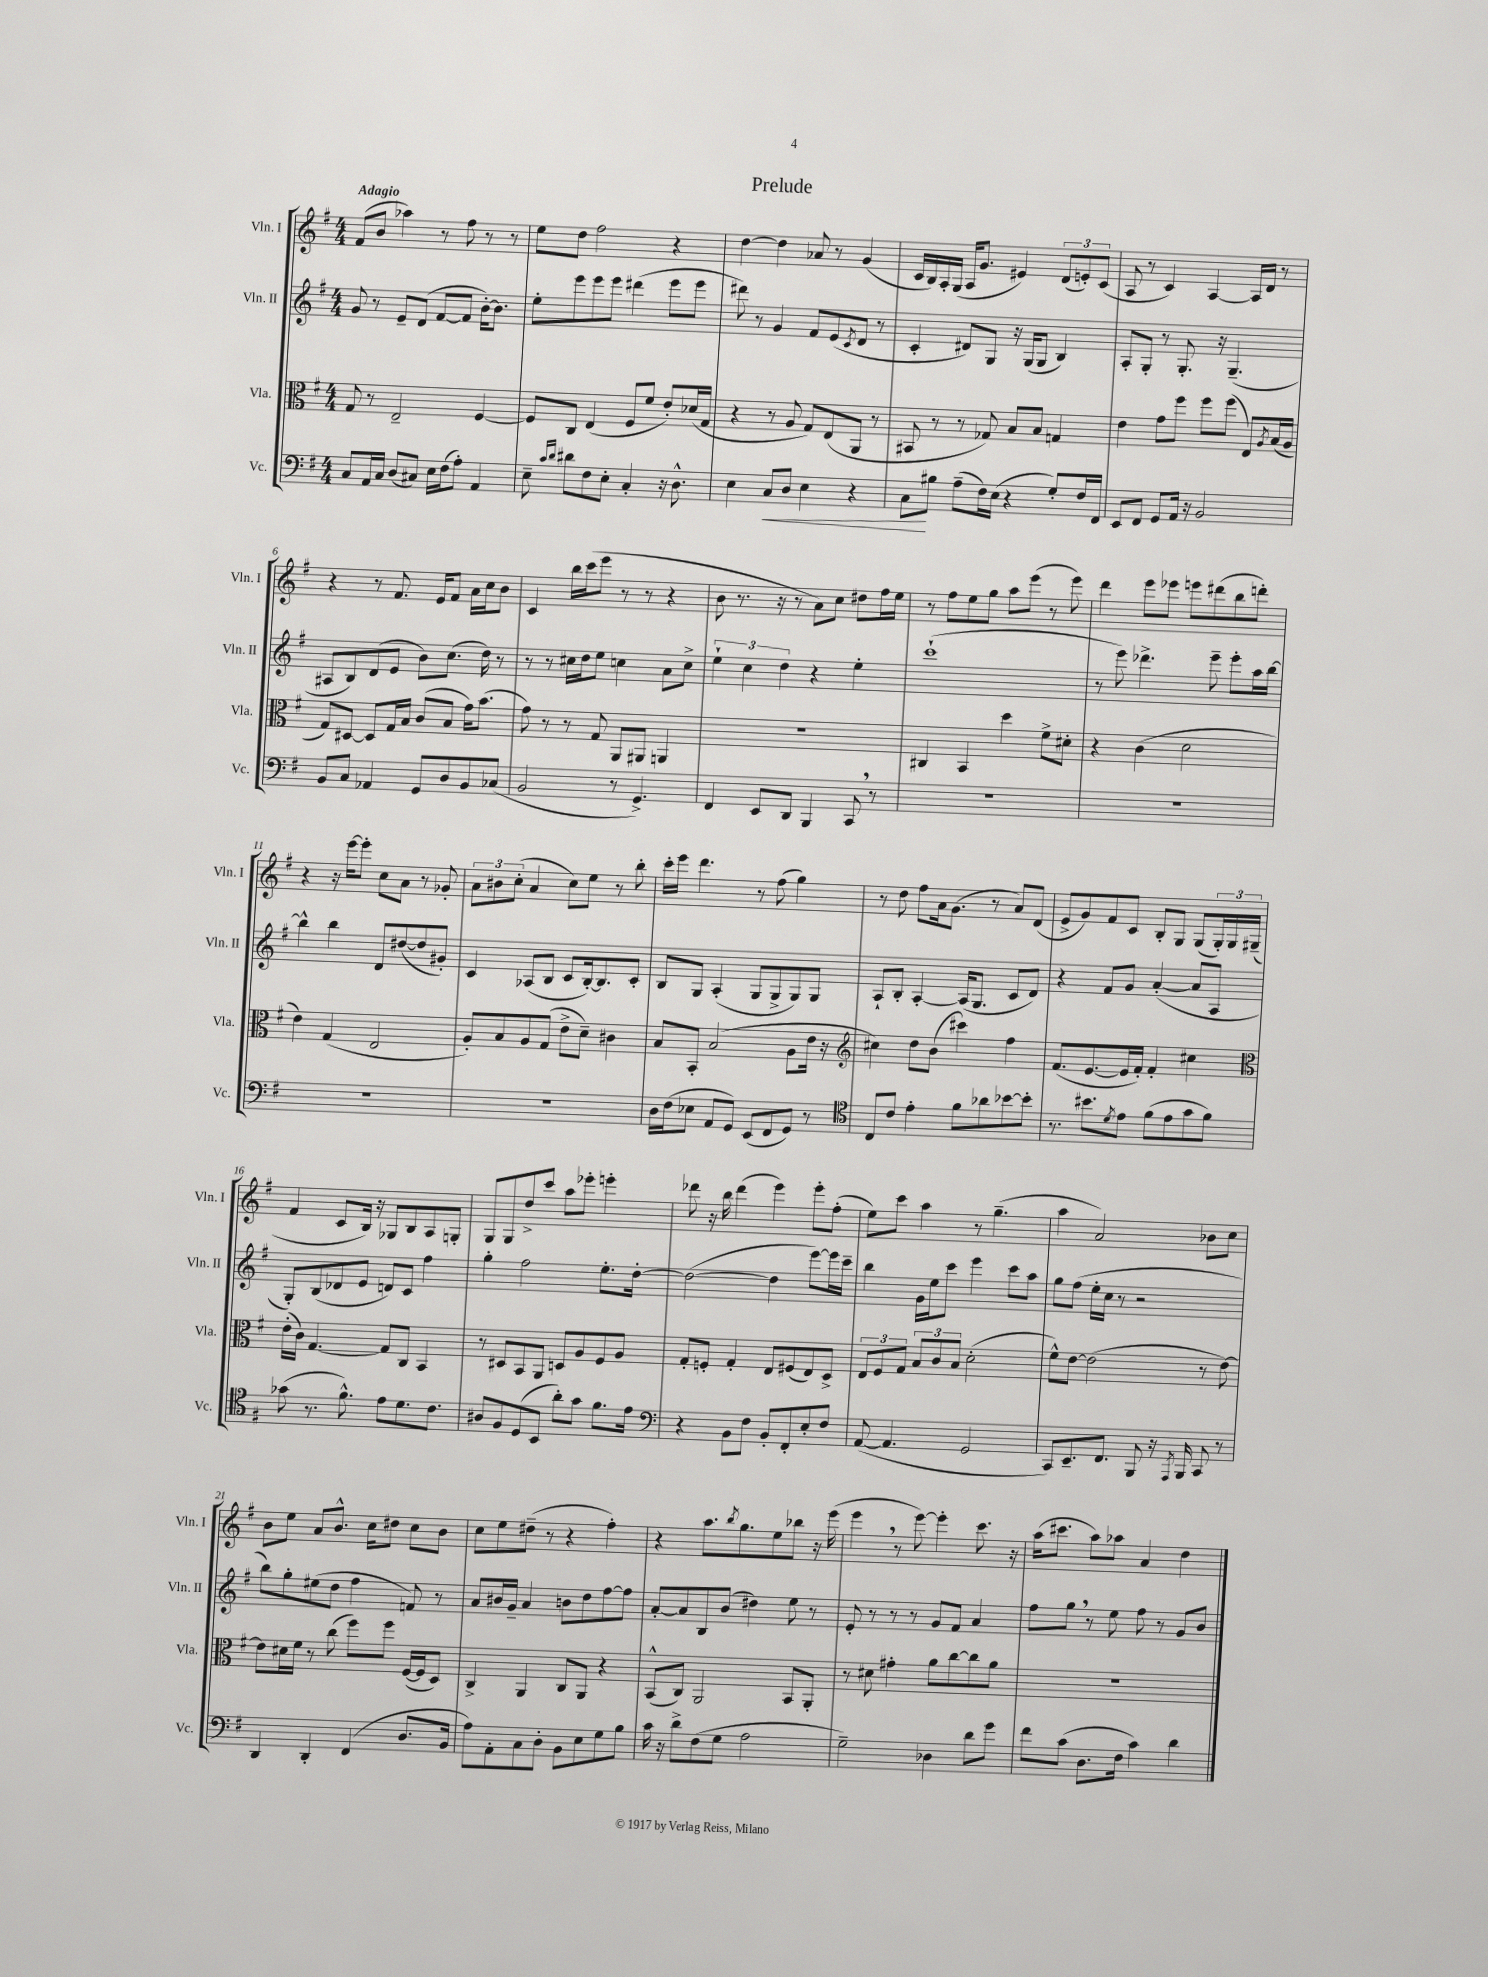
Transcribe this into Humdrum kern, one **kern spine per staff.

**kern	**dynam	**kern	**kern	**kern
*part4	*part4	*part3	*part2	*part1
*staff4	*staff4	*staff3	*staff2	*staff1
*I"Vc.	*	*I"Vla.	*I"Vln. II	*I"Vln. I
*I'Vc.	*	*I'Vla.	*I'Vln. II	*I'Vln. I
*clefF4	*	*clefC3	*clefG2	*clefG2
*k[f#]	*	*k[f#]	*k[f#]	*k[f#]
*M4/4	*	*M4/4	*M4/4	*M4/4
=1	=1	=1	=1	=1
!	!	!	!	!LO:TX:a:B:t=Adagio
8C/L	.	8G/	8g/	(8f#/L
16AA/L	.	8r	8r	8b/J
16C/JJ	.	.	.	.
(8D/L	.	2E~/	8e~/L	4aa-X\)
8C#X/J)	.	.	(8d/J	.
16E\LL	.	.	[8f#/L	8r
(16F#\J	.	.	.	.
8A'\J)	.	.	8f#/J]	8ff#\
4AA/	.	[4F#/	[16b'\KL)	8r
.	.	.	8.b\J]	.
.	.	.	.	8r
=2	=2	=2	=2	=2
8E~\	.	8F#/L]	8ee'\L	8ee\L
16qqc/LL	.	.	.	.
16qqd/JJ	.	.	.	.
8d#X\L	.	8C/J	8eee\	8dd\J
8F#\	.	(4E/	8eee\	2ff#\
8E'\J	.	.	8eee\J	.
4C'/	.	8F#/L	(4ddd#X\	.
.	.	8f#/J	.	.
16r	.	8e'/L)	8eee\L	4r
8.D^^\	.	.	.	.
.	.	(16d-X/L	8eee\J	.
.	.	16G/JJ	.	.
=3	=3	=3	=3	=3
4E\	.	4r	8ddd#X\)	[4dd\
.	.	.	8r	.
!	!LO:HP:b	!	!	!
8C/L	<	8r	4g/	4dd\]
8D/J	.	8A/	.	.
4E\	.	8G/L)	8f#/L	8a-X/
.	.	(8E/	(8e/	8r
.	.	.	8qc/	.
4r	.	8AA/J	8d/J	(4g/
.	.	8r	8r	.
=4	=4	=4	=4	=4
8C\L	.	8BB#X/	4c'/	16c/LL
.	.	.	.	16B/)
8B#X\J	[	8r	.	16A'/
.	.	.	.	(16G/JJ
(8A~\L	.	8r	8d#X/L)	16A/KL
.	.	.	.	8.g/J
16F#\L)	.	8G-X/)	8G/J	.
(16E\JJ	.	.	.	.
4r	.	8B/L	16r	4e#X/)
.	.	.	(16G/KL	.
.	.	8B/J	8G/J	.
8G'/L)	.	4Gn/	4B/)	(12d/L
.	.	.	.	12en'/)
16F#/L	.	.	.	.
.	.	.	.	(12c/J
16FF#/JJ	.	.	.	.
=5	=5	=5	=5	=5
8EE/L	.	4e\	8A'/L	8A/
8FF#/J	.	.	8G'/J	8r
8GG/L	.	8g\L	8r	4c/)
16AA/Jk	.	8ff#\J	8.G'/	.
16r	.	.	.	.
2BB/	.	8ff#\L	.	[4A/
.	.	.	16r	.
.	.	(8ff#\J	(4.G~/	.
.	.	8E/L)	.	16A/LL]
.	.	.	.	16d/JJ
.	.	8qA/	.	.
.	.	(16B/L	.	8r
.	.	16A/JJ	.	.
!!LO:LB:g=z
=6	=6	=6	=6	=6
8BB/L	.	8G/L)	8A#X/L	4r
8C/J	.	[8D#X/J	8B/)	.
4AA-X/	.	8D#/L]	(8d/	8r
.	.	16G/L	8e/J	8.f#/
.	.	16B/JJ	.	.
8GG/L	.	(8c/L	8b\L)	.
.	.	.	.	16e/KL
8D/	.	8B/J	(8.cc\J	8f#/J
8BB/	.	16g\KL)	.	16a\LL
.	.	(8.b\J	16dd\)	16cc\J
(8C-X/J	.	.	8r	8b\J
=7	=7	=7	=7	=7
2BB/	.	8g\)	8r	4c/
.	.	8r	8r	.
.	.	8r	16cc#X\LL	16bb\LL
.	.	.	16dd\J	(16ccc\J
.	.	8G/	8ee\J	8eee\J
8r	.	8AA/L	4ccn\	8r
4.GG^/)	.	8AA#X/J	.	8r
.	.	4AAn/	8a\L	4r
.	.	.	8cc^\J	.
=8	=8	=8	=8	=8
4FF#/	.	1r	6ee`\	8b\
.	.	.	.	8.r
.	.	.	6cc\	.
8EE/L	.	.	.	.
.	.	.	.	16r
.	.	.	6dd\	.
8DD/J	.	.	.	8r
4BBB/	.	.	4r	8a\L)
.	.	.	.	8cc\J
8CC,/	.	.	4ee'\	8dd#X\L
8r	.	.	.	16ff#\L
.	.	.	.	16ee\JJ
=9	=9	=9	=9	=9
1r	.	4C#X/	(1ccc`	8r
.	.	.	.	8ff#\L
.	.	4BB/	.	8ee\
.	.	.	.	8gg\J
.	.	4dd\	.	8aa\L
.	.	.	.	(8eee\J
.	.	8f#^\L	.	8r
.	.	8d#X'\J	.	8eee\)
=10	=10	=10	=10	=10
1r	.	4r	8r	4ddd\
.	.	.	8eee\)	.
.	.	(4c\	4.ddd-X^\	8eee\L
.	.	.	.	8eee-X\J
.	.	2d\	.	8eeen\L
.	.	.	8eee~\	(8ddd#X\
.	.	.	8eee'\L	8bb\
.	.	.	16aa\L	8dddn'\J)
.	.	.	[16bb\JJ	.
!!LO:LB:g=z
=11	=11	=11	=11	=11
1r	.	4e\)	4bb^^\]	4r
.	.	(4G/	4bb\	16r
.	.	.	.	[16eee\KL
.	.	.	.	8eee'\J]
.	.	2E/	8d/L	8cc\L
.	.	.	([8dd#X/	8a\J
.	.	.	8dd#/]	8r
.	.	.	8g#X'/J)	8g-X'/
=12	=12	=12	=12	=12
1r	.	8A'/L)	4c/	12a\L
.	.	.	.	12b#X\
.	.	8B/	.	.
.	.	.	.	(12cc'\J
.	.	8A/	(8A-X/L	4a/
.	.	(8G/J	8B/J	.
.	.	8e^\L	8c/L	8cc\L)
.	.	8d~\J)	[16B'/k)	8ee\J
.	.	.	8.B/]	.
.	.	4c#X\	.	8r
.	.	.	8c'/J	8bb'\
=13	=13	=13	=13	=13
16D\LL	.	8B/L	8B/L	16ccc'\LL
(16F#\J	.	.	.	16eee\JJ
8E-X\J	.	8BB'/J	8G/J	4.ddd\
8AA/L	.	(2B/	(4A'/	.
8GG/J)	.	.	.	.
(8EE/L	.	.	8G/L	8r
8FF#/	.	.	8G^/	(8ff#\
8GG/J)	.	8A\L	8G/)	4gg\)
8r	.	16e\Jk	8G/J	.
.	.	16r	.	.
=14	=14	=14	=14	=14
*clefC4	*	*clefG2	*	*
8C/L	.	4cc#X\)	8A`/L	8r
8c/J	.	.	8B'/J	8dd\
4e'\	.	8dd\L	[4A'/	8ff#\L
.	.	(8b\J	.	16a\k
.	.	.	.	(8.g\J
8f#\L	.	4ccc#X\)	(16A/KL]	.
.	.	.	8.G/J	.
8a-X\	.	.	.	8r
[8b-X\	.	4ff#\	8c/L	8a/L)
8b-'\J]	.	.	8d/J)	(8d/J
=15	=15	=15	=15	=15
8.r	.	(8.f#/L	4r	8e^/L
.	.	.	.	8g/)
8.b#X\L	.	[8.e/	.	.
.	.	.	8f#/L	8f#/
8qd/	.	.	.	.
8e\J	.	16e/L]	8g/J	8c/J
.	.	16f#'/JJ)	.	.
(8f#\L	.	4f#'/	([4a'/	8B'/L
8e\	.	.	.	8G/J
8g\	.	4cc#X\	8a/L]	(8G/L
8f#\J)	.	.	8A/J	24G'/L)
.	.	.	.	24G/
.	.	.	.	(24G#X~/JJ
!!LO:LB:g=z
=16	=16	=16	=16	=16
*	*	*clefC3	*	*
(8g-X\	.	(16e'\LL	8G'/L)	4f#/
.	.	16c\JJ)	.	.
8.r	.	[4.G/	(8B/	.
.	.	.	8d-X/	8c/L
8.f#^^\)	.	.	.	.
.	.	.	8e/J	16B/Jk)
.	.	.	.	16r
8e\L	.	8G/L]	8dn/L)	8G-X/L
8.d\	.	8C/J	8c/J	8B/
.	.	4BB/	4ff#\	8A/
8.c\J	.	.	.	.
.	.	.	.	8Gn'/J
=17	=17	=17	=17	=17
8A#X/L	.	8r	4gg'\	8G/L
8F#/	.	8D#X/L	.	8G/
(8D/	.	8BB/	2ff#\	8dd^/
8BB/J	.	8AA/J	.	8ccc/J
8a'\L)	.	8Dn/L	.	8aa\L
8g\J	.	8A/	.	8eee-X'\J
8.f#\L	.	8F#/	8.ee'\L	4eeen'\
.	.	8A/J	.	.
16e\Jk	.	.	[16dd'\Jk	.
=18	=18	=18	=18	=18
*clefF4	*	*	*	*
4r	.	8G'/L	(2dd\_	8ddd-X\
.	.	8Fn'/J	.	16r
.	.	.	.	16bb\
8BB\L	.	4G'/	.	(4ddd-\
8F#\J	.	.	.	.
8BB'/L	.	8E/L	4dd\]	4eee\)
8FF#'/	.	(8F#X/	.	.
8E'/	.	8E/)	[8eee\L)	8eee'\L
8F#/J	.	8D^/J	16eee\L]	(8ff#'\J
.	.	.	16ccc~\JJ	.
=19	=19	=19	=19	=19
([8AA/	.	12E/L	4bb\	8ee\L)
.	.	12F#/	.	.
4.AA/]	.	.	.	8ccc\J
.	.	12G/J	.	.
.	.	12B/L	16g\LL	4aa\
.	.	.	16ee\J	.
.	.	12c/	.	.
.	.	.	8ccc\J	.
.	.	12B/J	.	.
2GG/	.	(2d'\	4eee\	8r
.	.	.	.	(4.gg~\
.	.	.	8ccc\L	.
.	.	.	8aa\J	.
=20	=20	=20	=20	=20
8CC/L)	.	8f#^^\L)	8gg\L	4aa\
8.EE~/	.	[8e\J	(8ff#\J	.
.	.	(2e\]	16ee'\LL	2a/)
8.FF#/J	.	.	16cc\JJ	.
.	.	.	8r	.
8BBB/	.	.	2r	.
16r	.	.	.	.
8qAAA/	.	.	.	.
16BBB/	.	.	.	.
8CC/	.	8r	.	8b-X\L
8r	.	[8e\)	.	8cc\J
!!LO:LB:g=z
=21	=21	=21	=21	=21
4DD/	.	8e\L]	8bb\L)	8b\L
.	.	16d#X\L	8gg'\	8ee\J
.	.	16f#\JJ	.	.
4DD'/	.	8r	(8ee#X\	8a/L
.	.	(8cc\	8dd\J	8.b^^/J
(4FF#/	.	8ff#\L)	4ff#\	.
.	.	.	.	16cc\KL
.	.	8ff#\J	.	8dd#X\J
8.D/L	.	([16F#/LL	8fn/)	8cc\L
.	.	16F#/J]	.	.
.	.	8D/J)	8r	8b\J
16BB/Jk	.	.	.	.
=22	=22	=22	=22	=22
8A\L)	.	4C^/	8a/L	8cc\L
8AA'\	.	.	16b#X/L	8ee\
.	.	.	16g~/JJ	.
8C\	.	4AA/	4a/	(8dd#X~\J
8D'\J	.	.	.	8r
8BB\L	.	8C/L	8bn\L	4r
8E\	.	8AA/J	8dd\	.
8G\	.	4r	[8ff#\	4ff#'\)
8B\J	.	.	8ff#\J]	.
=23	=23	=23	=23	=23
16c\	.	(8BB^^/L	[8a'/L	4r
16r	.	.	.	.
8d^\L	.	8C/J)	8a/]	.
(8F#\	.	2AA/	8B/	8.aa\L
8G\J	.	.	(8b/J	.
.	.	.	.	8qbb/
.	.	.	.	8.gg\
2A\	.	.	4dd#X\)	.
.	.	.	.	8ee\
.	.	8BB/L	8ee\	8bb-X\J
.	.	8AA'/J	8r	16r
.	.	.	.	(16eee\
=24	=24	=24	=24	=24
2G~\)	.	8r	8e'/	4eee,\
.	.	8d#X\	8r	.
.	.	4g#X'\	8r	8r
.	.	.	8r	[8eee\)
4D-X\	.	8a\L	8g/L	4eee'\]
.	.	[8cc\	8f#/J	.
8d\L	.	8cc\]	4a/	8.ccc\
8g\J	.	8a\J	.	.
.	.	.	.	16r
=25	=25	=25	=25	=25
8f#\L	.	1r	8ff#\L	(16aa\KL
.	.	.	.	8.ccc#X\J
(8c\J	.	.	8gg,\J	.
8.D\L	.	.	8r	8aa\L)
.	.	.	8ee\	8aa-X\J
16F#\Jk	.	.	.	.
4c\)	.	.	8ff#\	4a/
.	.	.	8r	.
4d\	.	.	8g/L	4dd\
.	.	.	8b/J	.
==	==	==	==	==
*-	*-	*-	*-	*-
